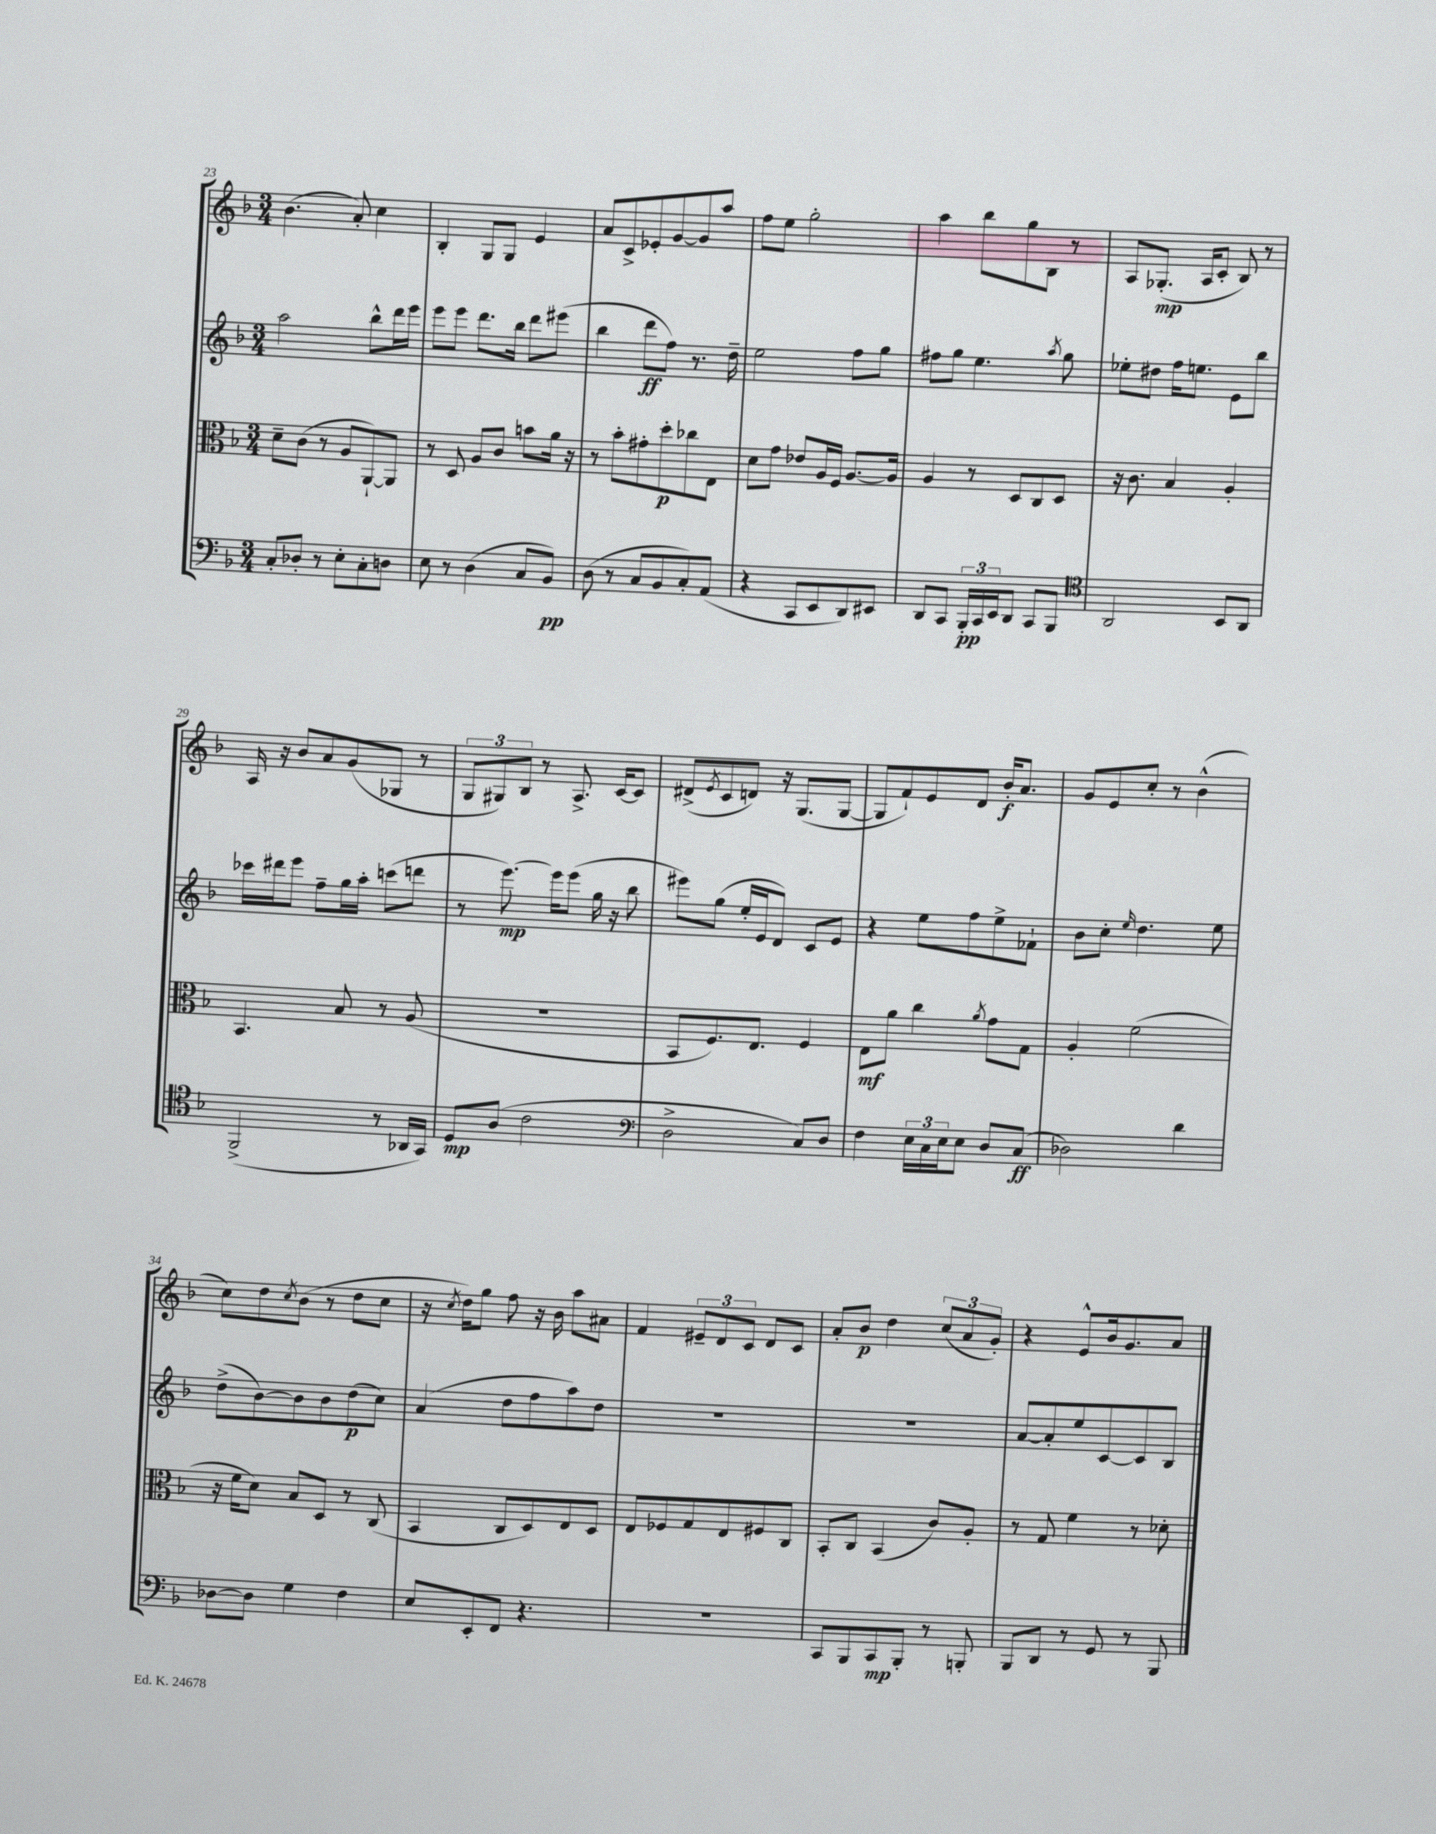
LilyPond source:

<<
\new StaffGroup <<
\new Staff = "s0" {
    \clef treble \key f \major \numericTimeSignature \time 3/4
    bes'4.( a'8-.) c''4 |
    bes4-. g8 g8 e'4 |
    a'8 c'8-> ees'8-. g'8~ g'8 a''8 |
    f''8 e''8 g''2-. |
    a''4 bes''8 g''8 bes8 r8 |
    a8 ges8.-.\mp( a16 c'8-. bes8) r8 |
    a16 r16 bes'8 a'8 g'8( ges8 r8 |
    \tuplet 3/2 { g8 gis8) bes8 } r8 a8.-> c'16~ c'8 |
    dis'8->( \acciaccatura { e'8 } c'8 d'8) r16 g8.( g8~ |
    g8 f'8-!) e'8 d'8 bes'16-.\f a'8. |
    g'8 e'8 c''8-. r8 bes'4-^( |
    c''8) d''8 \acciaccatura { c''8 } bes'8( r8 d''8 c''8 |
    r16 \acciaccatura { c''8 } d''16) g''8 f''8 r16 bes'16 a''8 ais'8 |
    f'4 \tuplet 3/2 { eis'8-- d'8 c'8 } d'8 c'8 |
    a'8-. bes'8\p d''4 \tuplet 3/2 { c''8( a'8 g'8-.) } |
    r4 e'8-^ bes'16 g'8. a'8 \bar "|." |
}
\new Staff = "s1" {
    \clef treble \key f \major \numericTimeSignature \time 3/4
    a''2 bes''8-^ d'''16 e'''16 |
    e'''8 e'''8 d'''8. bes''16 d'''8 eis'''8( |
    bes''4 d'''8\ff f''8) r8. d''16-- |
    e''2 f''8 g''8 |
    fis''8 g''8 e''4. \acciaccatura { a''8 } g''8 |
    ees''8-. dis''8 f''16 e''8. e'8 bes''8 |
    ces'''16 dis'''16 e'''8 f''8-- g''16 a''16-. c'''8( d'''8 |
    r8 e'''8.~\mp) e'''16 e'''8( g''16 r16 bes''8 |
    eis'''8) g''8( e''16-. e'16 d'8) c'8 e'8 |
    r4 e''8 f''8 e''8-> fes'8-! |
    bes'8 c''8-. \grace { e''16 } d''4. e''8 |
    d''8->( bes'8~) bes'8 bes'8 d''8\p( c''8) |
    a'4( d''8 f''8 a''8) d''8 |
    R2. |
    R2. |
    a'8~ a'8-. e''8 c'8~ c'8 bes8 \bar "|." |
}
\new Staff = "s2" {
    \clef alto \key f \major \numericTimeSignature \time 3/4
    d'8-- c'8( r8 a8 a,8~-!) a,8 |
    r8 d8 a8 c'8 b'8 a'16 r16 |
    r8 bes'8-. gis'8-. d''8-.\p ces''8 e8 |
    d'8 g'8 ees'8 a16 f16 a8.~ a16 |
    a4 r8 d8 c8 d8 |
    r16 c'8. bes4 a4-. |
    bes,4. bes8 r8 a8( |
    R2. |
    bes,8 f8.) e8. f4 |
    e8\mf a'8 c''4 \acciaccatura { a'8 } g'8 g8 |
    a4-. f'2( |
    r16 f'16 d'8) bes8 d8 r8 c8( |
    bes,4 c8 d8) e8 d8 |
    e8 fes8 g8 e8 fis8 c8 |
    bes,8-. c8 bes,4( c'8) a8-. |
    r8 g8 f'4 r8 des'8-. \bar "|." |
}
\new Staff = "s3" {
    \clef bass \key f \major \numericTimeSignature \time 3/4
    c8-. des8-. r8 e8-. c8-. d8 |
    e8 r8 d4( c8 bes,8\pp) |
    d8( r8 c8 bes,8 c8-.) a,8( |
    r4 c,8 e,8 d,8) eis,8 |
    d,8 c,8 \tuplet 3/2 { bes,,16-.\pp c,16 e,16 } d,8 c,8 bes,,8 |
    \clef tenor a,2 bes,8 a,8 |
    f,2->( r8 aes,16 g,16) |
    d8\mp a8( c'2 |
    \clef bass d2-> c8) d8 |
    f4 \tuplet 3/2 { e16 c16 e16 } e8 d8 c8\ff( |
    des2) d'4 |
    des8~ des8 g4 f4 |
    e8 e,8-. f,8 r4. |
    R2. |
    c,8 bes,,8 c,8\mp bes,,8-. r8 b,,8-. |
    bes,,8 d,8 r8 g,8 r8 bes,,8 \bar "|." |
}
>>
>>
\layout { \context { \Score currentBarNumber = #23 } }
